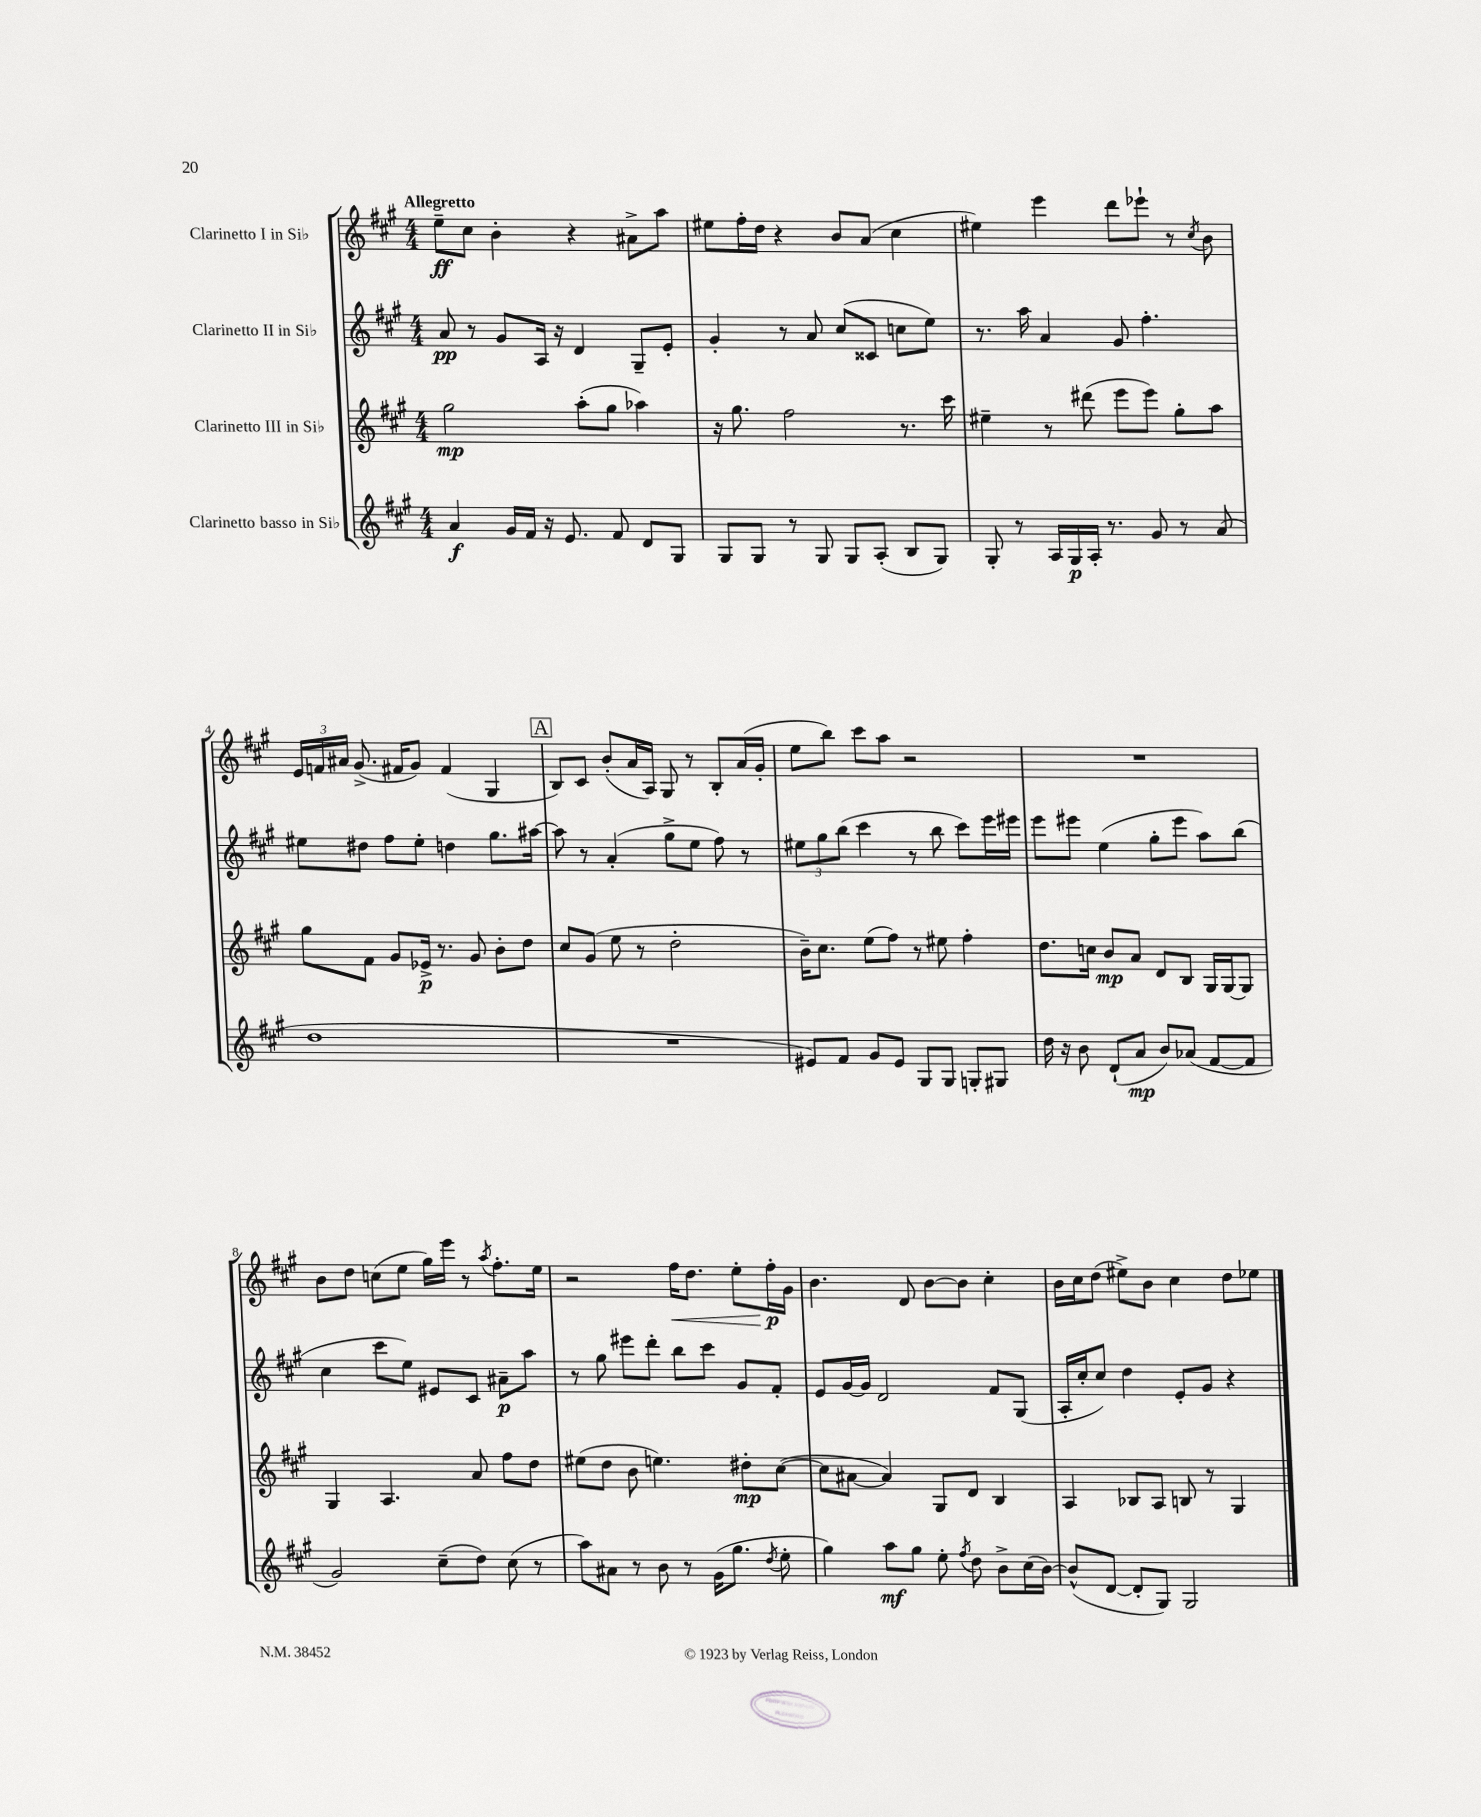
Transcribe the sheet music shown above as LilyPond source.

<<
\new StaffGroup <<
\new Staff = "s0" \with { instrumentName = "Clarinetto I in Sib" } {
    \clef treble \key a \major \numericTimeSignature \time 4/4 \tempo "Allegretto"
    \autoBeamOff e''8[--\ff cis''8] b'4-. r4 ais'8[-> a''8] |
    eis''8[ fis''16-. d''16] r4 b'8[ a'8]( cis''4 |
    eis''4) e'''4 d'''8[ ees'''8]-! r8 \acciaccatura { cis''8 } b'8 |
    \tuplet 3/2 { e'16[ f'16 ais'16] } gis'8.->( fis'16[ gis'8]) fis'4( gis4 |
    \mark \markup { \box "A" } b8[) cis'8] b'8[-.( a'16 a16]) gis8 r8 b8[-. a'16( gis'16]-. |
    e''8[ b''8]) cis'''8[ a''8] r2 |
    R1 |
    b'8[ d''8] c''8[( e''8] gis''16[) e'''16] r8 \acciaccatura { a''8 } fis''8.[-. e''16] |
    r2 fis''16[\< d''8.] e''8[-. fis''16-.\p\! gis'16] |
    b'4. d'8 b'8[~ b'8] cis''4-. |
    b'16[ cis''16 d''8]( eis''8[->) b'8] cis''4 d''8[ ees''8] \bar "|." |
}
\new Staff = "s1" \with { instrumentName = "Clarinetto II in Sib" } {
    \clef treble \key a \major \numericTimeSignature \time 4/4
    \autoBeamOff a'8\pp r8 gis'8[ a16] r16 d'4 gis8[-- e'8]-. |
    gis'4-. r8 a'8 cis''8[( cisis'8] c''8[ e''8]) |
    r8. a''16 a'4 gis'8 fis''4.-. |
    eis''8[ dis''8] fis''8[ eis''8]-. d''4 gis''8.[ ais''16]~ |
    \mark \markup { \box "A" } ais''8 r8 a'4-.( gis''8[-> e''8] fis''8) r8 |
    \tuplet 3/2 { eis''8[ gis''8 b''8]( } cis'''4 r8 b''8 cis'''8[) e'''16 eis'''16] |
    e'''8[ eis'''8] e''4( gis''8[-. eis'''8] a''8[) b''8]( |
    cis''4 cis'''8[ e''8]) eis'8[ cis'8] ais'8[--\p a''8] |
    r8 gis''8 eis'''8[ d'''8]-. b''8[ cis'''8] gis'8[ fis'8]-. |
    e'8[ gis'16~ gis'16] d'2 fis'8[ gis8]( |
    a16[-. cis''16-. cis''8]) d''4 e'8[-. gis'8] r4 \bar "|." |
}
\new Staff = "s2" \with { instrumentName = "Clarinetto III in Sib" } {
    \clef treble \key a \major \numericTimeSignature \time 4/4
    \autoBeamOff gis''2\mp a''8[-.( gis''8] aes''4) |
    r16 gis''8. fis''2 r8. cis'''16 |
    eis''4-- r8 dis'''8( e'''8[ e'''8]) gis''8[-. a''8] |
    gis''8[ fis'8] gis'8[ ees'16]->\p r8. gis'8 b'8[-. d''8] |
    \mark \markup { \box "A" } cis''8[ gis'8]( e''8 r8 d''2-. |
    b'16[--) cis''8.] e''8[( fis''8]) r8 eis''8 fis''4-. |
    d''8.[ c''16] b'8[\mp a'8] d'8[ b8] gis16[ gis16~ gis8] |
    gis4 a4. a'8 fis''8[ d''8] |
    eis''8[( d''8] b'8 e''4.) dis''8[-.\mp cis''8]~( |
    cis''8[ ais'8]~ ais'4) gis8[ d'8] b4 |
    a4 bes8[ a8] b8 r8 gis4 \bar "|." |
}
\new Staff = "s3" \with { instrumentName = "Clarinetto basso in Sib" } {
    \clef treble \key a \major \numericTimeSignature \time 4/4
    \autoBeamOff a'4\f gis'16[ fis'16] r16 e'8. fis'8 d'8[ gis8] |
    gis8[ gis8] r8 gis8 gis8[ a8]-.( b8[ gis8]) |
    gis8-. r8 a16[ gis16\p a16]-. r8. gis'8 r8 a'8( |
    d''1 |
    \mark \markup { \box "A" } R1 |
    eis'8[) fis'8] gis'8[ eis'8] gis8[ gis8] g8[-. gis8] |
    d''16 r16 b'8 d'8[-!( a'8]\mp b'8[) aes'8]( fis'8[~ fis'8] |
    gis'2) cis''8[--( d''8]) cis''8( r8 |
    a''8[) ais'8] r8 b'8 r8 gis'16[( gis''8.] \acciaccatura { d''8 } e''8-. |
    gis''4) a''8[\mf gis''8] e''8-. \acciaccatura { fis''8 } d''8 b'8[-> cis''16( b'16]~) |
    b'8[-^( d'8]~ d'8[-. gis8]) gis2 \bar "|." |
}
>>
>>
